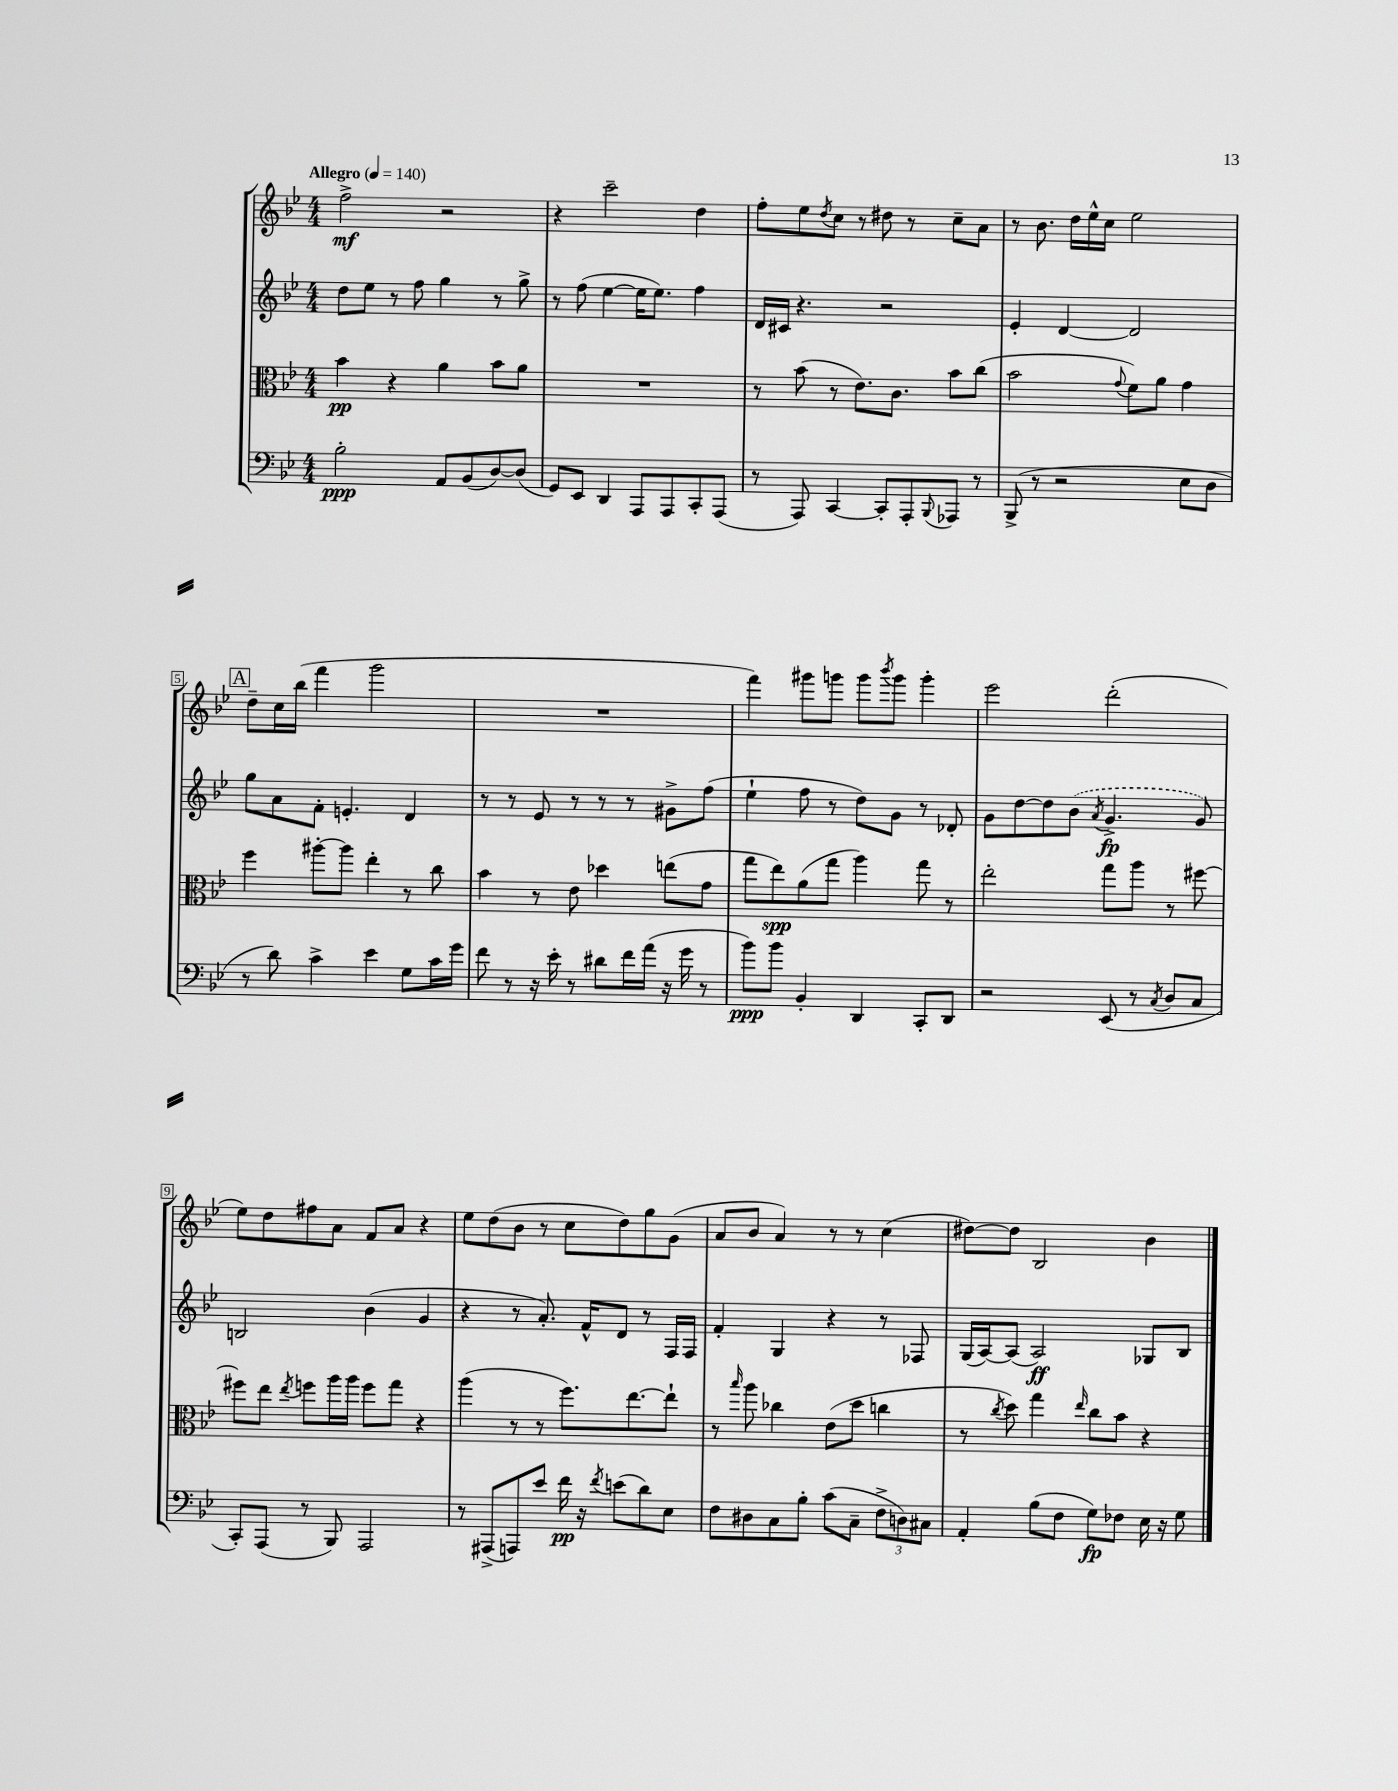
<<
\new StaffGroup <<
\new Staff = "s0" {
    \clef treble \key bes \major \numericTimeSignature \time 4/4 \tempo "Allegro" 4 = 140
    f''2->\mf r2 |
    r4 c'''2-- d''4 |
    f''8-. ees''8 \acciaccatura { d''8 } c''8 r8 dis''8 r8 c''8-- a'8 |
    r8 bes'8. d''16 ees''16-^ c''16 ees''2 |
    \mark \markup { \box "A" } d''8-- c''16 bes''16( f'''4 g'''2 |
    R1 |
    f'''4) gis'''8 g'''8 g'''8 \acciaccatura { bes'''8 } g'''8 g'''4-. |
    ees'''2 d'''2-.( |
    ees''8) d''8 fis''8 a'8 f'8 a'8 r4 |
    ees''8 d''8( bes'8 r8 c''8 d''8) g''8 g'8( |
    a'8 bes'8 a'4) r8 r8 c''4( |
    dis''8~) dis''8 bes2 bes'4 \bar "|." |
}
\new Staff = "s1" {
    \clef treble \key bes \major \numericTimeSignature \time 4/4
    d''8 ees''8 r8 f''8 g''4 r8 g''8-> |
    r8 f''8( ees''4~ ees''16 ees''8.) f''4 |
    d'16 cis'16 r4. r2 |
    ees'4-. d'4~ d'2 |
    \mark \markup { \box "A" } g''8 a'8 f'8-. e'4.-. d'4 |
    r8 r8 ees'8 r8 r8 r8 gis'8-> f''8( |
    ees''4-! f''8 r8 d''8) g'8 r8 des'8-. |
    g'8 d''8~ d''8 \once \slurDashed bes'8( \acciaccatura { a'8 } g'4.->\fp g'8) |
    b2 bes'4( g'4 |
    r4 r8 a'8.-.) f'16-^ d'8 r8 f16 f16 |
    f'4-. g4 r4 r8 fes8 |
    g16( a16~) a8( a2\ff) ges8 bes8 \bar "|." |
}
\new Staff = "s2" {
    \clef alto \key bes \major \numericTimeSignature \time 4/4
    bes'4\pp r4 a'4 bes'8 a'8 |
    R1 |
    r8 bes'8( r8 ees'8.) c'8. bes'8 c''8( |
    bes'2 \appoggiatura { g'8 } f'8) a'8 g'4 |
    \mark \markup { \box "A" } f''4 ais''8~-. ais''8 ees''4-. r8 c''8 |
    bes'4 r8 ees'8 des''4 e''8( g'8 |
    g''8 ees''8\spp) a'8( g''8 a''4) g''8 r8 |
    ees''2-. g''8 a''8 r8 fis''8~ |
    fis''8 ees''8 \acciaccatura { ees''8 } f''8 a''16 a''16 f''8 g''8 r4 |
    a''4( r8 r8 f''8.) ees''8.~ ees''8-! |
    r8 \grace { bes''16 } a''8 ces''4 ees'8( d''8 c''4 |
    r8 \acciaccatura { c''8 } d''8) g''4 \grace { ees''16 } c''8 bes'8 r4 \bar "|." |
}
\new Staff = "s3" {
    \clef bass \key bes \major \numericTimeSignature \time 4/4
    bes2-.\ppp a,8 bes,8( d8~) d8( |
    g,8) ees,8 d,4 a,,8 a,,8 c,8-. a,,8( |
    r8 a,,8) c,4~ c,8-. a,,8-. \appoggiatura { bes,,8 } aes,,8 r8 |
    bes,,8->( r8 r2 ees8 d8 |
    \mark \markup { \box "A" } r8 d'8) c'4-> ees'4 g8 c'16 g'16 |
    f'8 r8 r16 ees'16-. r8 dis'8 f'16 a'16( r16 g'16 r8 |
    bes'8\ppp) bes'8 bes,4-. d,4 c,8-. d,8 |
    r2 ees,8( r8 \acciaccatura { c8 } d8 c8 |
    c,8-.) a,,8( r8 bes,,8) a,,2 |
    r8 ais,,8->( a,,8) ees'8 f'16\pp r16 \acciaccatura { f'8 } e'8( d'8) ees8 |
    f8 dis8 c8 bes8-. c'8( c8-- \tuplet 3/2 { f8-> d8) cis8 } |
    a,4-. bes8( f8 g8\fp) fes8 ees16 r16 g8 \bar "|." |
}
>>
>>
\layout { \context { \Score \override BarNumber.stencil = #(make-stencil-boxer 0.1 0.3 ly:text-interface::print) } }
